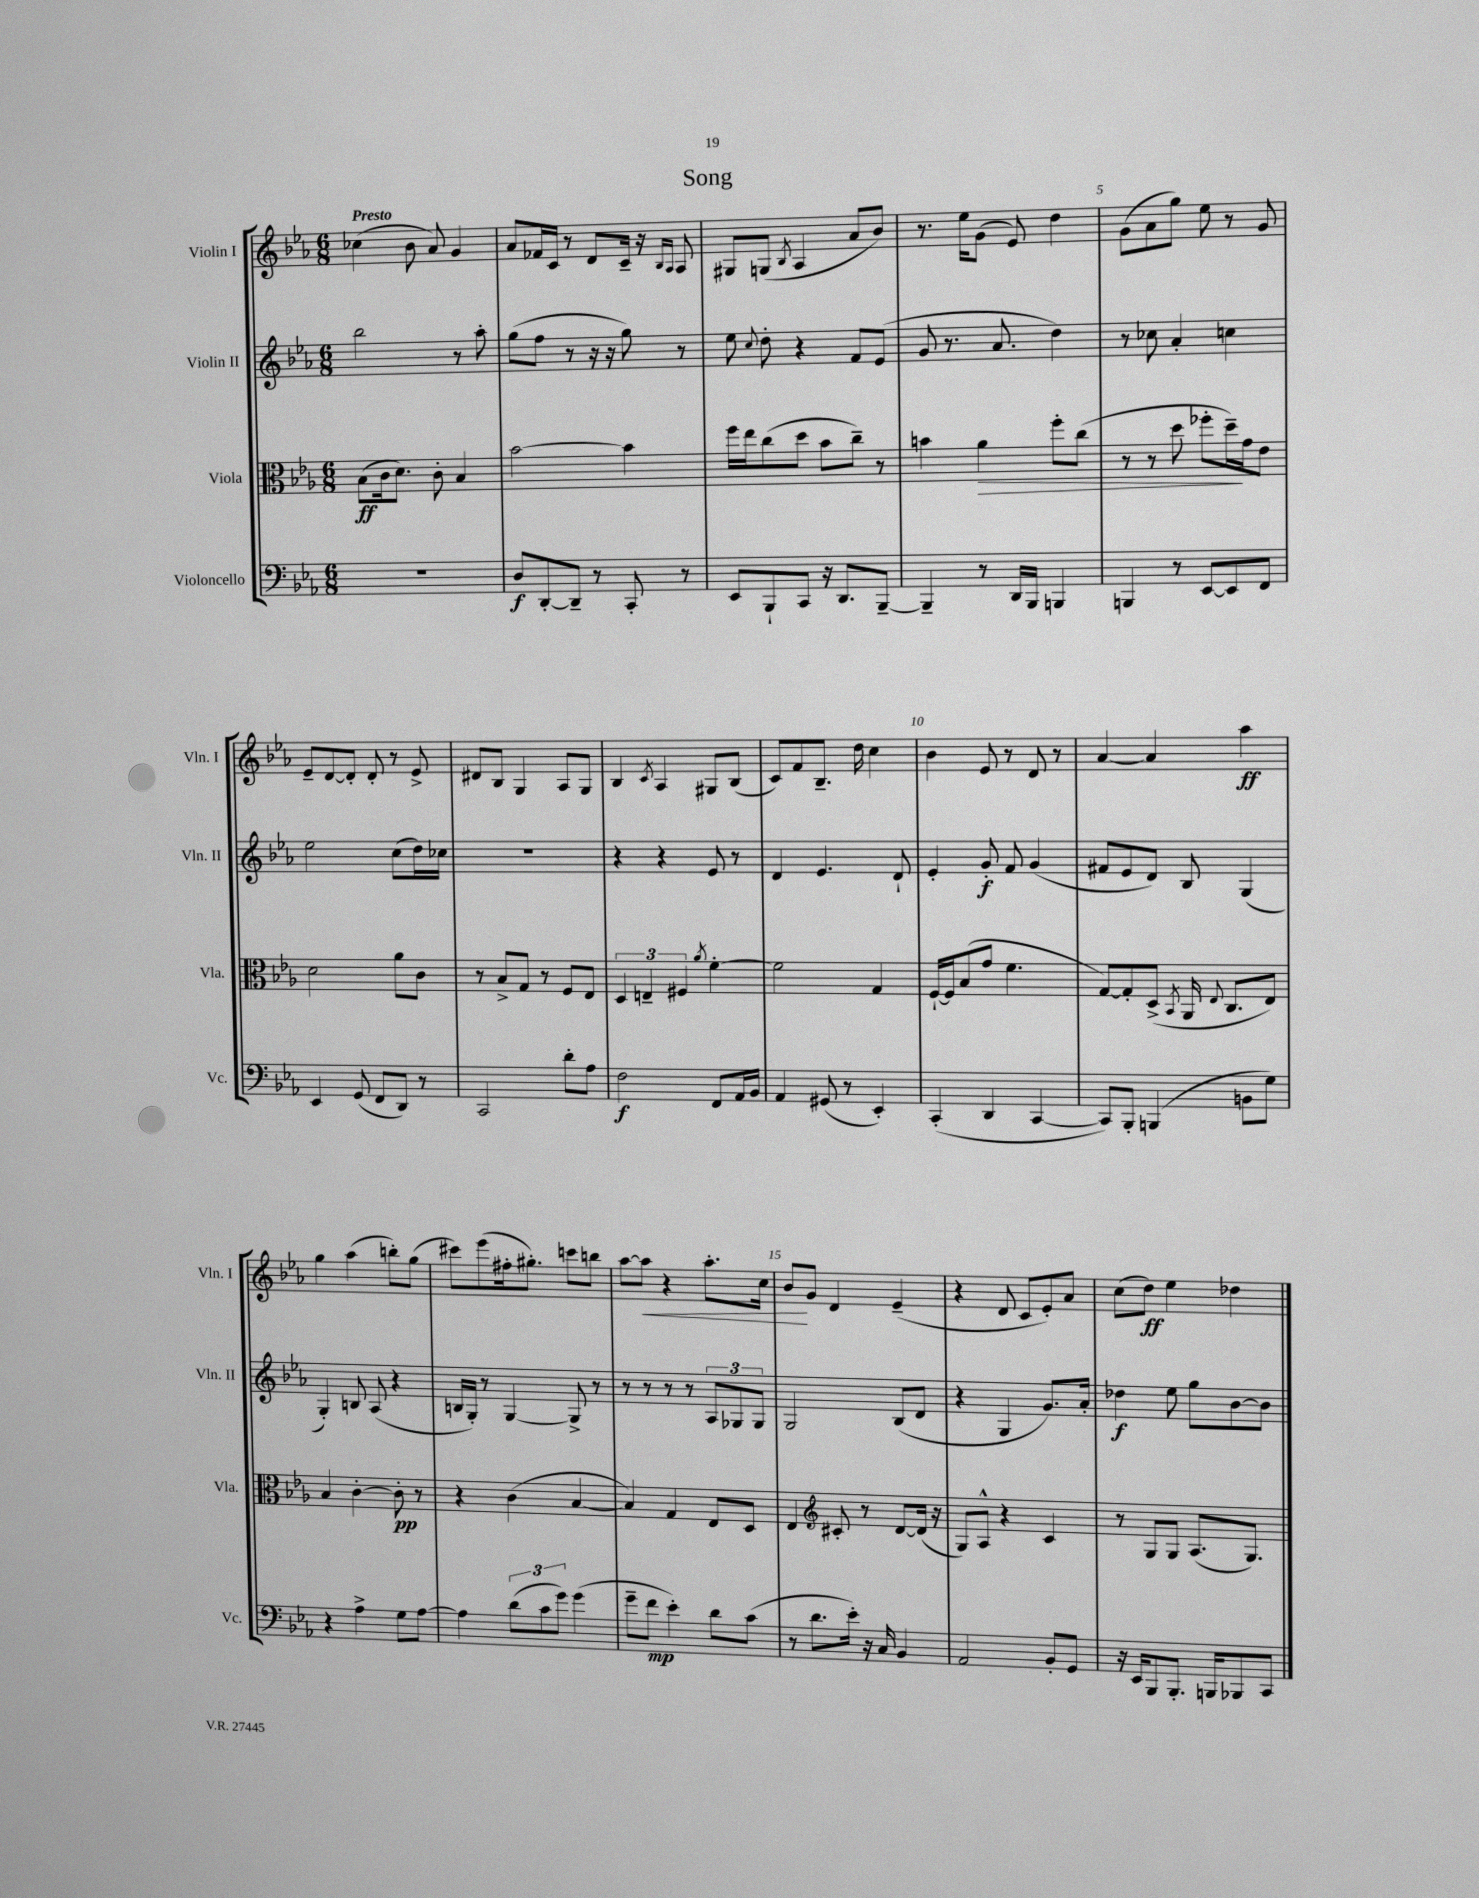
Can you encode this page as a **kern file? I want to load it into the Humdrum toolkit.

**kern	**dynam	**kern	**dynam	**kern	**dynam	**kern	**dynam
*part4	*part4	*part3	*part3	*part2	*part2	*part1	*part1
*staff4	*staff4	*staff3	*staff3	*staff2	*staff2	*staff1	*staff1
*I"Violoncello	*	*I"Viola	*	*I"Violin II	*	*I"Violin I	*
*I'Vc.	*	*I'Vla.	*	*I'Vln. II	*	*I'Vln. I	*
*clefF4	*	*clefC3	*	*clefG2	*	*clefG2	*
*k[b-e-a-]	*	*k[b-e-a-]	*	*k[b-e-a-]	*	*k[b-e-a-]	*
*M6/8	*	*M6/8	*	*M6/8	*	*M6/8	*
=1	=1	=1	=1	=1	=1	=1	=1
!	!	!	!	!	!	!LO:TX:a:B:t=Presto	!
2.r	.	(8B-\L	ff	2bb-\	.	(4cc-X\	.
.	.	16c\k	.	.	.	.	.
.	.	8.d\J)	.	.	.	.	.
.	.	.	.	.	.	8b-\	.
.	.	8c'\	.	.	.	8a-/)	.
.	.	4B-/	.	8r	.	4g/	.
.	.	.	.	8aa-'\	.	.	.
=2	=2	=2	=2	=2	=2	=2	=2
8D/L	f	[2b-\	.	(8gg\L	.	8a-/L	.
[8DD'/	.	.	.	8ff\J	.	16f-X/L	.
.	.	.	.	.	.	16c/JJ	.
8DD~/J]	.	.	.	8r	.	8r	.
8r	.	.	.	16r	.	8d/L	.
.	.	.	.	16r	.	.	.
8CC'/	.	4b-\]	.	8gg\)	.	16c~/Jk	.
.	.	.	.	.	.	16r	.
.	.	.	.	.	.	16qqB-/LL	.
.	.	.	.	.	.	16qqA-/JJ	.
8r	.	.	.	8r	.	8A-/	.
=3	=3	=3	=3	=3	=3	=3	=3
8EE-/L	.	16ff\LL	.	8ee-\	.	8G#X/L	.
.	.	16ee-\J	.	.	.	.	.
.	.	.	.	8qqcc/	.	.	.
8BBB-`/	.	(8cc\	.	8dd'\	.	(8Gn/J	.
.	.	.	.	.	.	8qB-/	.
8CC/J	.	8dd\J	.	4r	.	4A-/	.
16r	.	8b-\L	.	.	.	.	.
8.DD/L	.	.	.	.	.	.	.
.	.	8cc~\J)	.	8f/L	.	8a-/L	.
[8BBB-~/J	.	8r	.	(8e-/J	.	8b-/J)	.
=4	=4	=4	=4	=4	=4	=4	=4
4BBB-~/]	.	4bn\	.	8g/	.	8.r	.
.	.	.	.	8.r	.	.	.
.	.	.	.	.	.	16ee-\KL	.
!	!	!	!LO:HP:b	!	!	!	!
8r	.	4a-\	>	.	.	(8g\J	.
.	.	.	.	8.a-/	.	.	.
16DD/LL	.	.	.	.	.	8e-/)	.
16BBB-/JJ	.	.	.	.	.	.	.
4BBBn/	.	8ff'\L	.	4dd\)	.	4dd\	.
.	.	(8cc\J	.	.	.	.	.
=5	=5	=5	=5	=5	=5	=5	=5
4BBBn/	.	8r	.	8r	.	(8g\L	.
.	.	8r	.	8cc-X\	.	8a-\	.
8r	.	8dd\	.	4a-'/	.	8gg\J)	.
[8EE-/L	.	8ff-X'\L	.	.	.	8ee-\	.
8EE-/]	.	16dd~\L)	.	4ccn\	.	8r	.
.	.	16g\J	]	.	.	.	.
8FF/J	.	8e-\J	.	.	.	8g/	.
!!LO:LB:g=z
=6	=6	=6	=6	=6	=6	=6	=6
4EE-/	.	2d\	.	2ee-\	.	8e-~/L	.
.	.	.	.	.	.	[8d/	.
(8GG/	.	.	.	.	.	8d'/J]	.
8FF/L	.	.	.	.	.	8d'/	.
8DD/J)	.	8a-\L	.	(8cc\L	.	8r	.
8r	.	8c\J	.	16dd\L)	.	8e-^/	.
.	.	.	.	16cc-X\JJ	.	.	.
=7	=7	=7	=7	=7	=7	=7	=7
2CC/	.	8r	.	2.r	.	8d#X/L	.
.	.	8B-^/L	.	.	.	8B-/J	.
.	.	8G/J	.	.	.	4G/	.
.	.	8r	.	.	.	.	.
8d'\L	.	8F/L	.	.	.	8A-/L	.
8A-\J	.	8E-/J	.	.	.	8G/J	.
=8	=8	=8	=8	=8	=8	=8	=8
2F\	f	6D/	.	4r	.	4B-/	.
.	.	6En~/	.	.	.	.	.
.	.	.	.	.	.	8qc/	.
.	.	.	.	4r	.	4A-/	.
.	.	6F#X/	.	.	.	.	.
.	.	8qa-/	.	.	.	.	.
8FF/L	.	[4f'\	.	8e-/	.	8G#X/L	.
16AA-/L	.	.	.	8r	.	(8B-/J	.
16BB-/JJ	.	.	.	.	.	.	.
=9	=9	=9	=9	=9	=9	=9	=9
4AA-/	.	2f\]	.	4d/	.	8c/L)	.
.	.	.	.	.	.	8f/	.
(8GG#X/	.	.	.	4.e-/	.	8.B-~/J	.
8r	.	.	.	.	.	.	.
.	.	.	.	.	.	16dd\	.
4EE-'/)	.	4G/	.	.	.	4cc\	.
.	.	.	.	8d`/	.	.	.
=10	=10	=10	=10	=10	=10	=10	=10
(4CC'/	.	[16F`/LL	.	4e-'/	.	4b-\	.
.	.	16F/J]	.	.	.	.	.
.	.	(8B-/	.	.	.	.	.
4DD/	.	8g/J	.	8g'/	f	8e-/	.
.	.	4.f\	.	8f/	.	8r	.
[4CC/	.	.	.	(4g/	.	8d/	.
.	.	.	.	.	.	8r	.
=11	=11	=11	=11	=11	=11	=11	=11
8CC/L])	.	[8G/L)	.	8f#X/L	.	[4a-/	.
8BBB-'/J	.	8G'/]	.	8e-/	.	.	.
(4BBBn/	.	(8D^/J	.	8d/J)	.	4a-/]	.
.	.	8qBB-/	.	.	.	.	.
.	.	16AA-/	.	8B-/	.	.	.
.	.	8qqE-/	.	.	.	.	.
.	.	8.C/L	.	.	.	.	.
8BBn\L	.	.	.	(4G/	.	4aa-\	ff
8G\J)	.	8E-/J)	.	.	.	.	.
!!LO:LB:g=z
=12	=12	=12	=12	=12	=12	=12	=12
4r	.	4B-/	.	4G'/)	.	4gg\	.
4A-^\	.	[4c'\	.	8Bn/	.	(4aa-\	.
.	.	.	.	(8A-/	.	.	.
8G\L	.	8c'\]	pp	4r	.	8bbn'\L)	.
[8A-\J	.	8r	.	.	.	(8gg\J	.
=13	=13	=13	=13	=13	=13	=13	=13
4A-\]	.	4r	.	16Bn/LL	.	8ccc#X\L)	.
.	.	.	.	16G'/JJ)	.	.	.
.	.	.	.	8r	.	(8eee-\	.
(12d\L	.	(4c\	.	[4G/	.	16ff#X'\k	.
.	.	.	.	.	.	8.gg#X'\J)	.
12c\	.	.	.	.	.	.	.
12g\J)	.	.	.	.	.	.	.
(4g\	.	[4B-/	.	8G^/]	.	8cccn\L	.
.	.	.	.	8r	.	8bbn\J	.
=14	=14	=14	=14	=14	=14	=14	=14
8g~\L	.	4B-/])	.	8r	.	[8aa-\L	.
!	!	!	!	!	!	!	!LO:HP:b
8f\J	mp	.	.	8r	.	8aa-\J]	<
4e-'\)	.	4G/	.	8r	.	4r	.
.	.	.	.	8r	.	.	.
8d\L	.	8E-/L	.	12A-/L	.	8.aa-'\L	.
.	.	.	.	12G-X/	.	.	.
(8c\J	.	8D/J	.	.	.	.	.
.	.	.	.	12G-/J	.	.	.
.	.	.	.	.	.	16cc\Jk	.
=15	=15	=15	=15	=15	=15	=15	=15
8r	.	4E-/	.	2G/	.	8b-/L	.
8.d\L	.	.	.	.	.	8g/J	[
*	*	*clefG2	*	*	*	*	*
.	.	8c#X'/	.	.	.	4d/	.
16e-'\Jk)	.	.	.	.	.	.	.
16r	.	8r	.	.	.	.	.
16C/	.	.	.	.	.	.	.
4BB-/	.	[8d/L	.	(8B-/L	.	(4e-~/	.
.	.	(16d/Jk]	.	8d/J	.	.	.
.	.	16r	.	.	.	.	.
=16	=16	=16	=16	=16	=16	=16	=16
2AA-/	.	8G/L)	.	4r	.	4r	.
.	.	8A-^^/J	.	.	.	.	.
.	.	4r	.	4G/	.	8d/	.
.	.	.	.	.	.	8c/L	.
8BB-'/L	.	4c/	.	8.g/L)	.	8e-'/)	.
8GG/J	.	.	.	.	.	8a-/J	.
.	.	.	.	16a-'/Jk	.	.	.
=17	=17	=17	=17	=17	=17	=17	=17
16r	.	8r	.	4dd-X\	f	(8cc\L	.
16EE-/KL	.	.	.	.	.	.	.
8BBB-/	.	8G/L	.	.	.	8dd\J)	ff
8.BBB-'/J	.	8G/J	.	8ee-\	.	4ee-\	.
.	.	(8.A-/L	.	8gg\L	.	.	.
16BBBn/KL	.	.	.	.	.	.	.
8BBB-X/	.	.	.	[8b-\	.	4dd-X\	.
.	.	8.G/J)	.	.	.	.	.
8CC/J	.	.	.	8b-\J]	.	.	.
==	==	==	==	==	==	==	==
*-	*-	*-	*-	*-	*-	*-	*-
